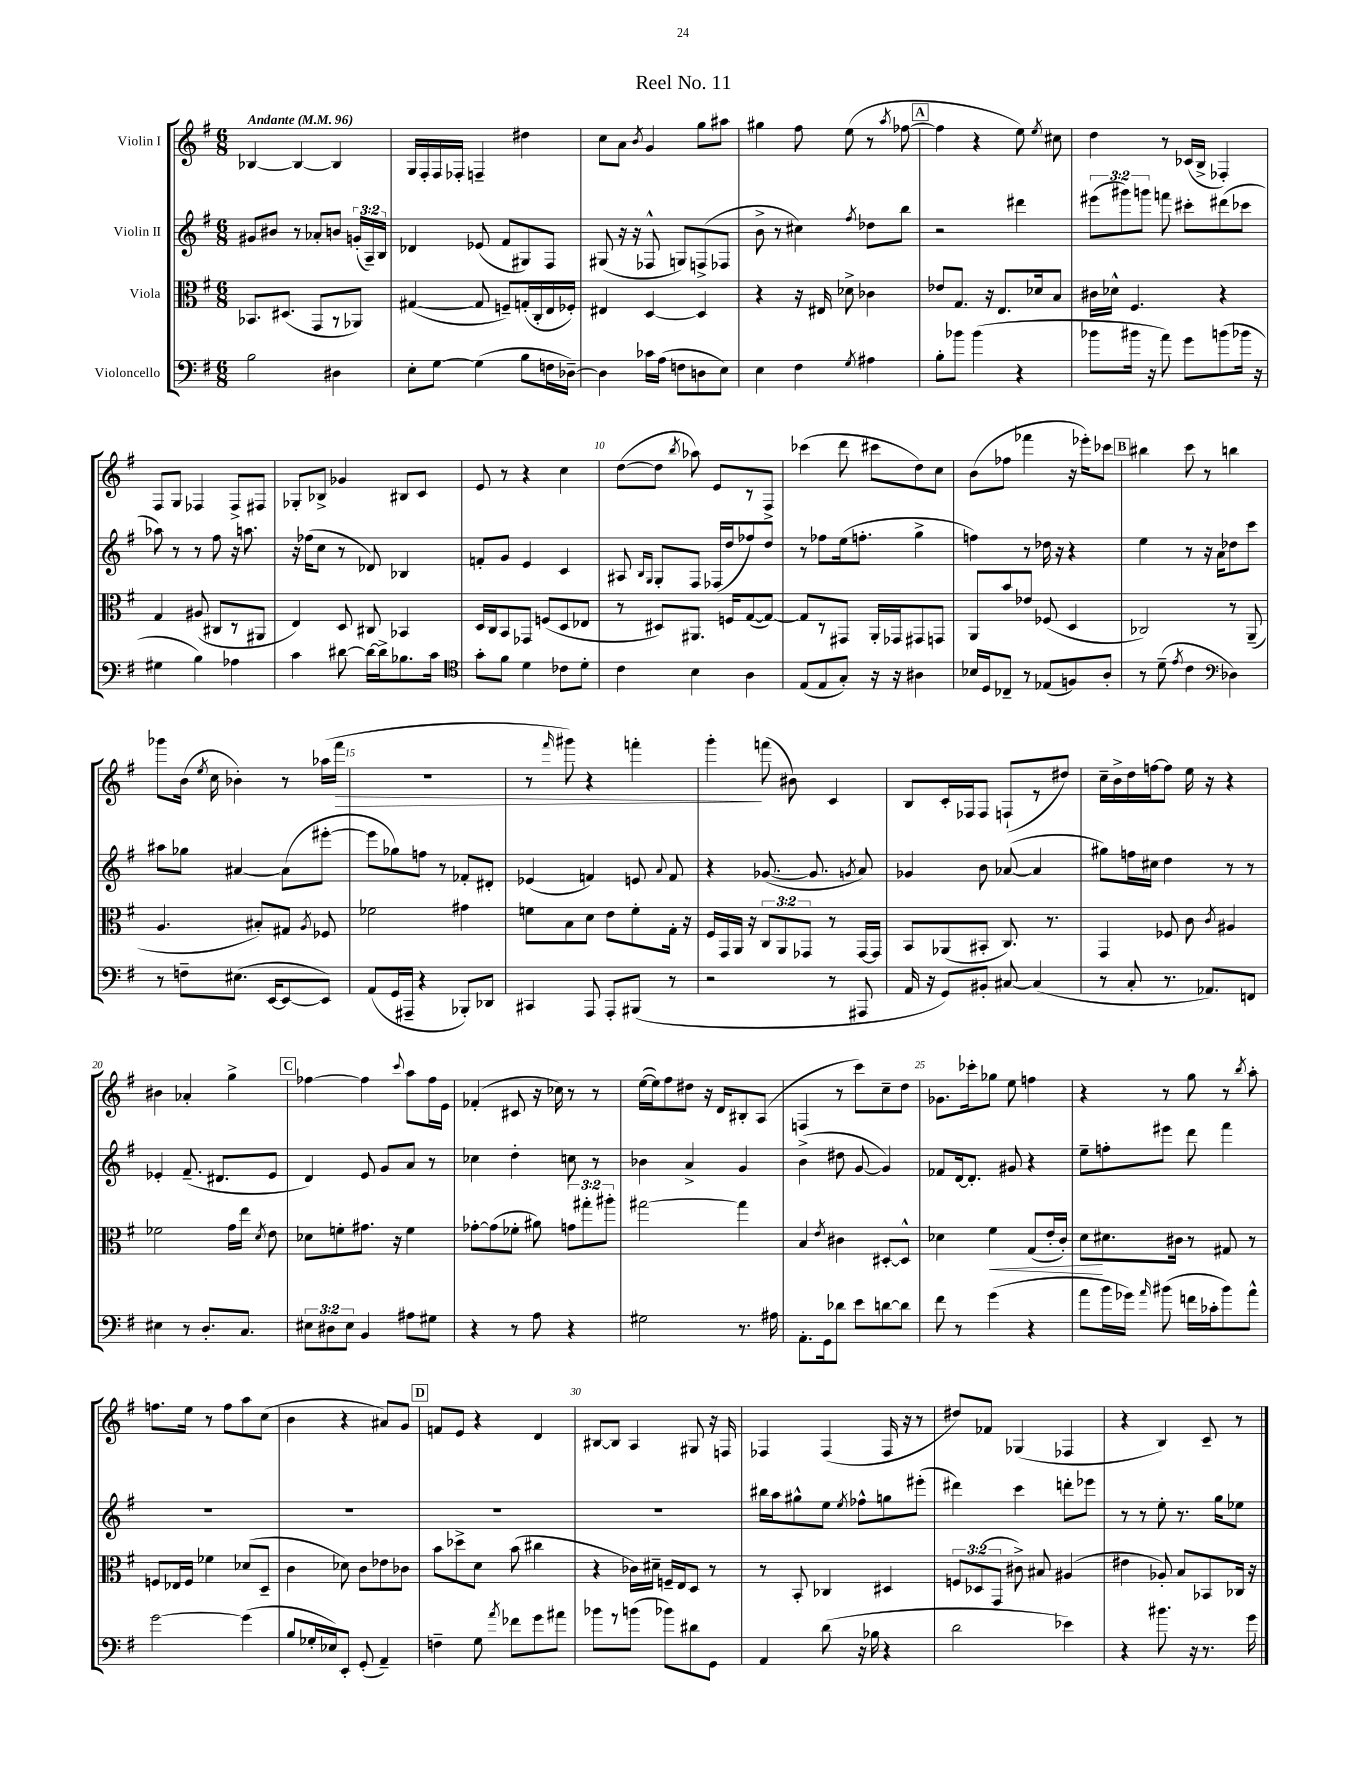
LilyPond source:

\header { title = "Reel No. 11" }
<<
\new StaffGroup <<
\new Staff = "s0" \with { instrumentName = "Violin I" } {
    \clef treble \key g \major \numericTimeSignature \time 6/8 \tempo "Andante" 4 = 96
    \autoBeamOff bes4~ bes4~ bes4 |
    g16[ fis16-. fis16 fes16]-. f4-- dis''4 |
    c''8[ a'8] \acciaccatura { b'8 } g'4 g''8[ ais''8] |
    gis''4 fis''8 e''8( r8 \acciaccatura { a''8 } fes''8~ |
    \mark \markup { \box "A" } fes''4 r4 e''8) \acciaccatura { e''8 } cis''8 |
    d''4 r8 ces'16[( b16]-> fes4-.) |
    fis8[ g8] fes4 fes8[-> fis8] |
    ges8[-. bes8]-> ges'4 bis8[ c'8] |
    e'8 r8 r4 c''4 |
    d''8[~( d''8] \acciaccatura { b''8 } aes''8) e'8[ r8 fis8]-> |
    ces'''4( d'''8 cis'''8[ d''8) c''8] |
    b'8[( fes''8] fes'''4 r16 ees'''16[-.) ces'''8] |
    \mark \markup { \box "B" } bis''4 c'''8 r8 b''4 |
    ges'''8[ b'16]( \acciaccatura { e''8 } c''16 bes'4-.) r8 aes''16[( fis'''16]\> |
    R2. |
    r8 \grace { fis'''16 } gis'''8) r4 f'''4-. |
    g'''4-.\! f'''8( bis'8) c'4 |
    b8[ c'16-. fes16 fes8] f8[-!( r8 dis''8]) |
    c''16[-- b'16-> d''16 f''16~ f''8] e''16 r16 r4 |
    bis'4 aes'4-. g''4-> |
    \mark \markup { \box "C" } fes''4~ fes''4 \appoggiatura { c'''8 } a''8[ fes''16 e'16] |
    fes'4-.( cis'8 r16 ces''16) r8 r8 |
    e''16[~( e''16) fis''8 dis''8] r16 d'16[ bis8-. a8]( |
    f4 r8 c'''8[) c''8-- d''8] |
    ges'8.[ ces'''16-. ges''8] e''8 f''4 |
    r4 r8 g''8 r8 \acciaccatura { b''8 } a''8-. |
    f''8.[ e''16] r8 f''8[ a''8 c''8]( |
    b'4 r4 ais'8[) g'8] |
    \mark \markup { \box "D" } f'8[ e'8] r4 d'4 |
    bis8[~ bis8] a4 gis8 r16 f16 |
    fes4 fes4( fes16 r16 r8 |
    dis''8[) fes'8] ges4( fes4 |
    r4 b4) c'8-- r8 \bar "|." |
}
\new Staff = "s1" \with { instrumentName = "Violin II" } {
    \clef treble \key g \major \numericTimeSignature \time 6/8 \override Staff.TupletNumber.text = #tuplet-number::calc-fraction-text
    \autoBeamOff gis'8[ bis'8] r8 aes'8[-. b'8] \tuplet 3/2 { g'16[-.( a16--) b16] } |
    des'4 ees'8( fis'8[ gis8) fis8] |
    gis8( r16 r16 fes8-^ g8[) f8->( fes8] |
    b'8-> r8 cis''4) \acciaccatura { fis''8 } des''8[ b''8] |
    \mark \markup { \box "A" } r2 dis'''4 |
    \tuplet 3/2 { eis'''8[( gis'''8) g'''8] } f'''8 cis'''8[-. dis'''8( ces'''8] |
    aes''8) r8 r8 fis''8 r16 a''8. |
    r16 fes''16[( c''8] r8 des'8) bes4 |
    f'8[-. g'8] e'4 c'4 |
    ais8 \grace { b16[ g16] } g8[-. fis8] fes16[( d''16 fes''8) d''8] |
    r8 fes''8[ e''16( f''8.]-. g''4-> |
    f''4) r8 des''16 r16 r4 |
    \mark \markup { \box "B" } e''4 r8 r16 a'16[ des''8 c'''8] |
    ais''8[ ges''8] ais'4~ ais'8[( eis'''8]~-. |
    eis'''8[ ges''8) f''8] r8 fes'8[-. dis'8]-. |
    ees'4( f'4) e'8 \appoggiatura { a'8 } f'8 |
    r4 ges'8.~( ges'8. \acciaccatura { g'8 } a'8) |
    ges'4 b'8 aes'8~( aes'4 |
    gis''8[) f''16 cis''16] d''4 r8 r8 |
    ees'4-. fis'8.--( dis'8.[ ees'8] |
    \mark \markup { \box "C" } d'4) e'8 g'8[ a'8] r8 |
    ces''4 d''4-. c''8 r8 |
    bes'4 a'4-> g'4 |
    b'4->( dis''8 g'8~ g'4) |
    fes'8[ d'16~ d'8.]-. gis'8 r4 |
    e''8[-- f''8-. eis'''8] d'''8 fis'''4 |
    R2. |
    R2. |
    \mark \markup { \box "D" } R2. |
    R2. |
    bis''16[ a''16 gis''8-^ e''8] \acciaccatura { e''8 } fes''8[-^ g''8 eis'''8]-.( |
    dis'''4) c'''4 d'''8[-. ees'''8] |
    r8 r8 e''8-. r8. g''16[ ees''8] \bar "|." |
}
\new Staff = "s2" \with { instrumentName = "Viola" } {
    \clef alto \key g \major \numericTimeSignature \time 6/8 \override Staff.TupletNumber.text = #tuplet-number::calc-fraction-text
    \autoBeamOff bes,8.[ dis8.]( g,8[ r8 aes,8]) |
    gis4~( gis8 f8[--) g16-.( c16-. e16 fes16]-.) |
    eis4 d4~ d4 |
    r4 r16 eis16 des'8-> ces'4 |
    \mark \markup { \box "A" } ees'8[ g8.] r16 e8.[ des'16 b8] |
    cis'16[ des'16]-^ fis4. r4 |
    g4 ais8( cis8[ r8 ais,8] |
    e4) d8 cis8 bes,4 |
    d16[ c16 b,8 ges,8] f8[( d8 ees8] |
    r8 dis8[) ais,8.] f16[ g8~( g8]~) |
    g8[ r8 gis,8] a,16[-. ges,16 gis,8 g,8] |
    a,8[ b'8 ees'8] fes8( d4 |
    \mark \markup { \box "B" } ces2) r8 a,8--( |
    a4. bis8[-.) gis8] \acciaccatura { a8 } fes8 |
    fes'2 gis'4 |
    f'8[ b8 d'8] e'8[ f'8-. g16]-. r16 |
    fis16[ g,16 a,16] r16 \tuplet 3/2 { c8[ a,8 ges,8] } r8 ges,16[~ ges,16] |
    b,8[ aes,8( bis,8]-. c8.) r8. |
    g,4 fes8 c'8 \acciaccatura { c'8 } ais4 |
    fes'2 g'16[ e''16] \acciaccatura { d'8 } e'8 |
    \mark \markup { \box "C" } des'8[ f'8-. gis'8.] r16 f'4 |
    ges'8[~-. ges'8( fes'8]-. ais'8) \tuplet 3/2 { g'8[ gis''8-. ais''8]-. } |
    gis''2~ gis''4 |
    b4 \acciaccatura { e'8 } cis'4 dis8[~-. dis8]-^ |
    des'4 fis'4\< g8[( e'16-. c'16]-.) |
    d'8[\! dis'8. cis'16] r8 gis8 r8 |
    f8[ ees16 f16] fes'4 des'8[( d8]-- |
    c'4 des'8) c'8[ ees'8 ces'8] |
    \mark \markup { \box "D" } b'8[ des''8-> d'8] b'8( cis''4 |
    r4 ces'16[) dis'16]-- f16[-- e16 d8] r8 |
    r8 b,8-. ces4 dis4 |
    \tuplet 3/2 { f8[ des8( g,8] } cis'8->) bis8 ais4( |
    eis'4 aes8-.) b8[ bes,8 ces16] r16 \bar "|." |
}
\new Staff = "s3" \with { instrumentName = "Violoncello" } {
    \clef bass \key g \major \numericTimeSignature \time 6/8 \override Staff.TupletNumber.text = #tuplet-number::calc-fraction-text
    \autoBeamOff b2 dis4 |
    e8[-. g8]~ g4( b8[ f16 des16]~--) |
    des4 ces'16[ a16]( f8[ d8 e8]) |
    e4 fis4 \acciaccatura { g8 } ais4 |
    \mark \markup { \box "A" } b8[-. bes'8] bes'4( r4 |
    bes'8[ bis'16] r16 a'8) g'8[ b'8( bes'16] r16 |
    gis4 b4) aes4 |
    c'4 dis'8~ dis'16[~ dis'16-> bes8. c'16] |
    \clef tenor g'8[-. fis'8] d'4 ces'8[ d'8]-. |
    c'4 b4 a4 |
    e8[( e8 g8]-.) r16 r16 ais4 |
    bes16[ d16 ces8]-- r8 ees8[( f8) a8]-. |
    \mark \markup { \box "B" } r8 d'8--( \acciaccatura { e'8 } c'4 \clef bass des4) |
    r8 f8[-- eis8.]( e,16[~ e,8~ e,8]) |
    a,8[( g,16 ais,,16]-- r4 bes,,8[-.) des,8] |
    cis,4 a,,8 a,,8[-. bis,,8]( r8 |
    r2 r8 ais,,8 |
    a,16 r16 g,8[) bis,8]-. cis8~ cis4( |
    r8 c8-. r8. aes,8.[) f,8] |
    eis4 r8 d8.[-. c8.] |
    \mark \markup { \box "C" } \tuplet 3/2 { eis8[ dis8 eis8] } b,4 ais8[ gis8] |
    r4 r8 a8 r4 |
    gis2 r8. ais16 |
    a,8.[-. g,16 des'8] e'8[ d'8~ d'8] |
    fis'8 r8 g'4( r4 |
    a'8[ b'16 ges'16]) \grace { a'16 } bis'8( f'16[ ces'16-. bis'8) a'8]-^ |
    g'2~ g'4( |
    b8[ ges16-. ees16) e,8]-. g,8-.( a,4--) |
    \mark \markup { \box "D" } f4-- g8 \acciaccatura { a'8 } fes'8[ g'8 ais'8] |
    bes'8[ r8 b'8]( bes'8[) dis'8 g,8] |
    a,4 d'8( r16 bes16 r4 |
    d'2 ees'4) |
    r4 bis'8. r16 r8. g'16 \bar "|." |
}
>>
>>
\layout { \context { \Score \override BarNumber.break-visibility = ##(#f #t #t) barNumberVisibility = #(every-nth-bar-number-visible 5) } }
